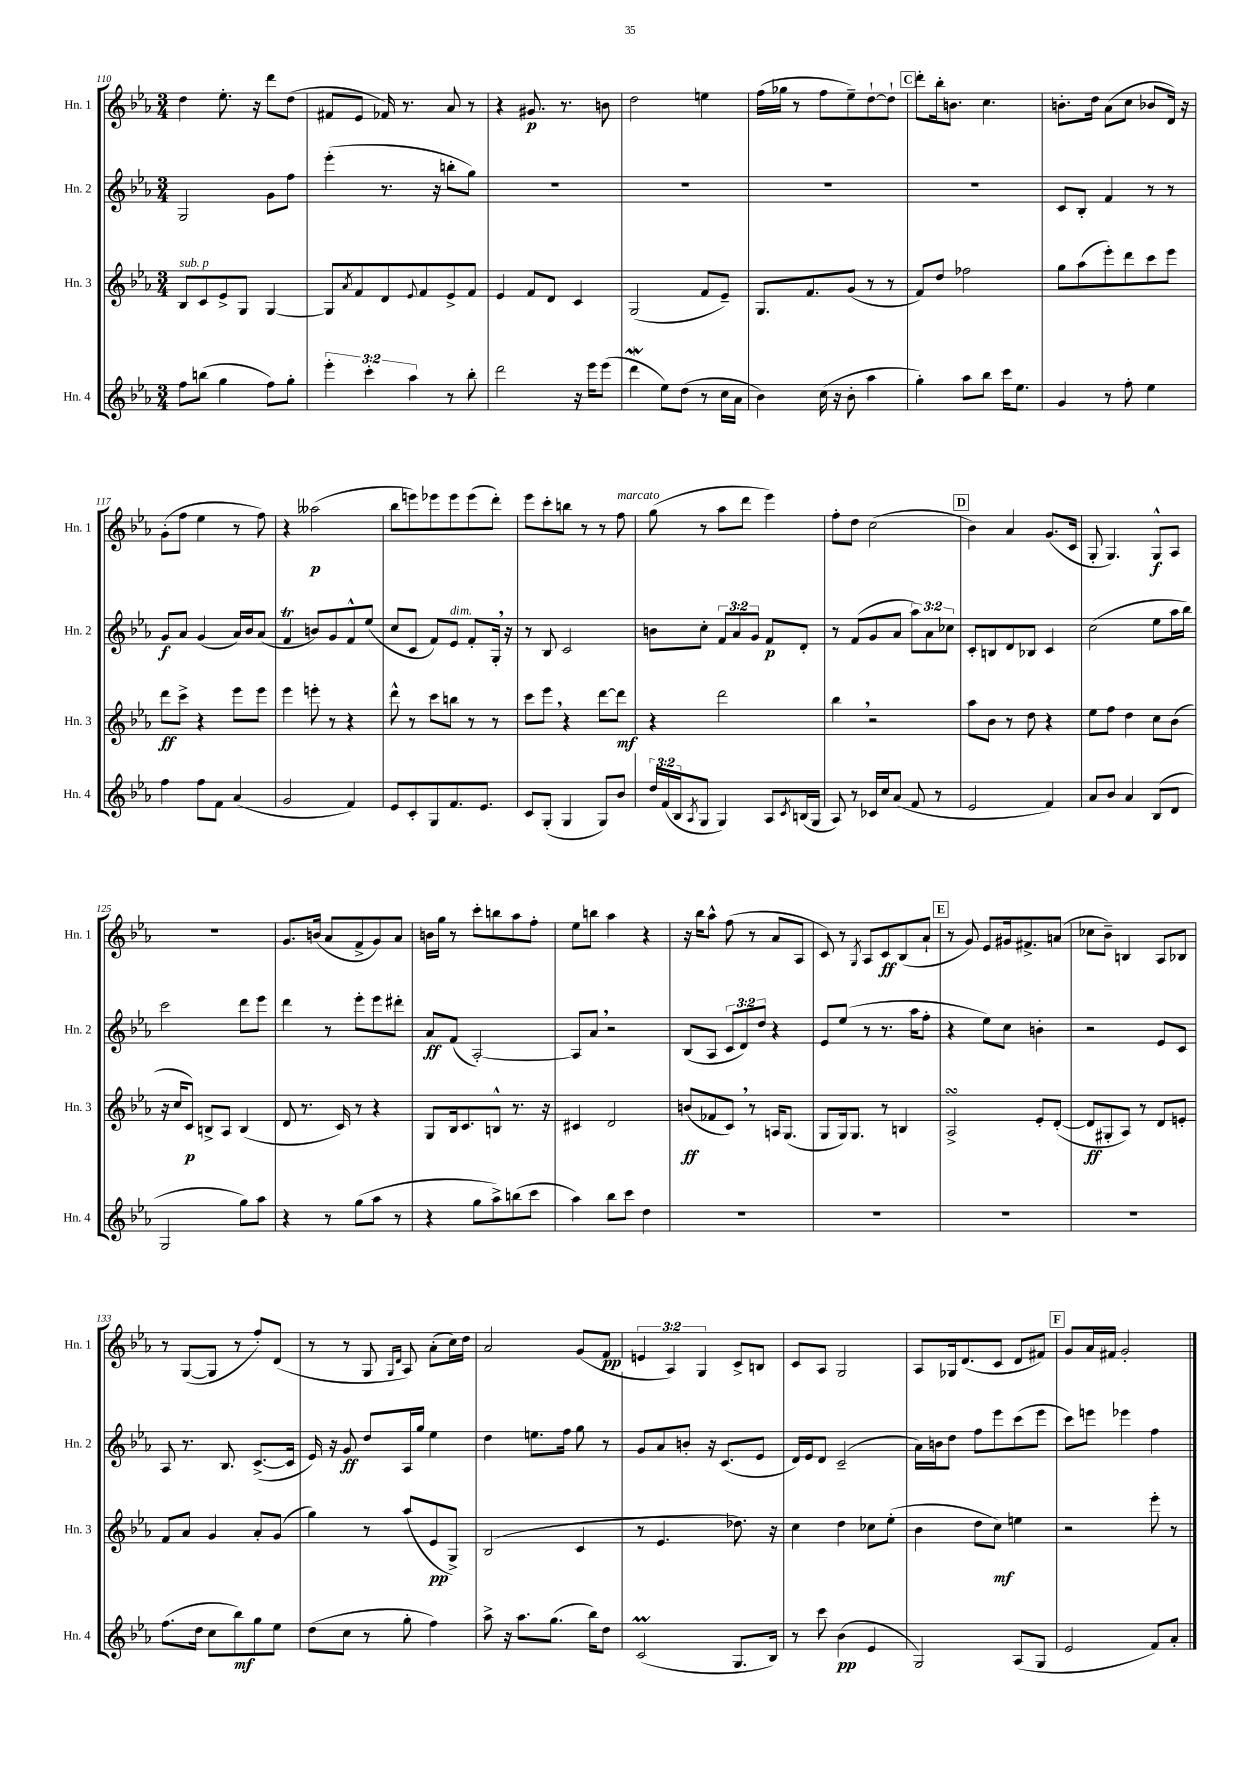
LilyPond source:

<<
\new StaffGroup <<
\new Staff = "s0" \with { instrumentName = "Hn. 1" shortInstrumentName = "Hn. 1" } {
    \clef treble \key ees \major \numericTimeSignature \time 3/4 \override Staff.TupletNumber.text = #tuplet-number::calc-fraction-text
    d''4 ees''8.-. r16 d'''8 d''8( |
    fis'8 ees'8 fes'16) r8. aes'8 r8 |
    r4 gis'8.\p r8. b'8 |
    d''2 e''4 |
    f''16( ges''16 r8 f''8 ees''8--) d''8~-! d''8-! |
    \mark \markup { \box "C" } d'''8-. bes''16-. b'8. c''4. |
    b'8.-. d''16 aes'8( c''8 bes'8 d'16) r16 |
    g'8-.( f''8 ees''4 r8 f''8) |
    r4 aeses''2\p( |
    bes''8 e'''8) ees'''8 ees'''8 ees'''8( d'''8-.) |
    ees'''8 c'''8-. b''8 r8 r8 f''8^\markup { \italic "marcato" } |
    g''8( r8 aes''8 d'''8 ees'''4) |
    f''8-. d''8 c''2( |
    \mark \markup { \box "D" } bes'4) aes'4 g'8.( c'16 |
    g8-. g4.) g8-^\f aes8 |
    r2. |
    g'8. b'16( aes'8 f'8-> g'8) aes'8 |
    b'16 g''16 r8 c'''8-. b''8 aes''8 f''8-. |
    ees''8 b''8 aes''4 r4 |
    r16 bes''16 aes''8-^ f''8( r8 aes'8 aes8 |
    c'8) r8 \acciaccatura { g8 } aes8 c'8\ff bes8( aes'8-! |
    \mark \markup { \box "E" } r8 g'8) ees'8 gis'16 fis'8.-> a'8( |
    ces''8 bes'8--) b4 aes8 bes8 |
    r8 g8~( g8 r8 f''8-.) d'8( |
    r8 r8 g8 \grace { g16 d'16 } aes8) aes'8-.( c''16) d''16 |
    aes'2 g'8( f'8\pp |
    \tuplet 3/2 { e'4 aes4) g4 } c'8-> b8 |
    c'8 aes8 g2 |
    aes8 ges16 d'8.( c'8 d'8 fis'8) |
    \mark \markup { \box "F" } g'8 aes'16 fis'16 g'2-. \bar "|." |
}
\new Staff = "s1" \with { instrumentName = "Hn. 2" shortInstrumentName = "Hn. 2" } {
    \clef treble \key ees \major \numericTimeSignature \time 3/4 \override Staff.TupletNumber.text = #tuplet-number::calc-fraction-text
    g2 g'8 f''8 |
    ees'''4-.( r8. r16 b''8-. g''8) |
    R2. |
    R2. |
    R2. |
    \mark \markup { \box "C" } R2. |
    c'8 bes8-. f'4 r8 r8 |
    g'8\f aes'8 g'4( aes'16) bes'16 aes'8( |
    f'4\trill b'8) g'8 f'8-^ ees''8( |
    c''8 c'8 f'8) ees'8^\markup { \italic "dim." } f'8-. g16-. \breathe r16 |
    r8 bes8 c'2 |
    b'8 c''8-. \tuplet 3/2 { f'8 aes'8 g'8 } f'8\p d'8-. |
    r8 f'8( g'8 aes'8 \tuplet 3/2 { aes''8) aes'8 ces''8 } |
    \mark \markup { \box "D" } c'8-. b8 d'8 bes8 c'4 |
    c''2( ees''8 aes''16 bes''16) |
    c'''2 d'''8 ees'''8 |
    d'''4 r8 ees'''8-. ees'''8 dis'''8-. |
    aes'8\ff f'8( aes2~-.) |
    aes8 aes'8 \breathe r2 |
    bes8( aes8 \tuplet 3/2 { c'8 d'8) d''8 } r4 |
    ees'8 ees''8( r8 r8. aes''16 f''8-. |
    \mark \markup { \box "E" } r4 ees''8) c''8 b'4-. |
    r2 ees'8 c'8 |
    aes8 r8. bes8. c'8.~->( c'16 |
    ees'16) r16 g'8\ff d''8 aes16 g''16 ees''4 |
    d''4 e''8. f''16 g''8 r8 |
    g'8 aes'8 b'8-. r16 c'8.( ees'8 |
    d'16) ees'16 d'8 c'2--( |
    aes'16) b'16 d''8 f''8 ees'''8 c'''8( ees'''8 |
    \mark \markup { \box "F" } c'''8) e'''8 ees'''4 f''4 \bar "|." |
}
\new Staff = "s2" \with { instrumentName = "Hn. 3" shortInstrumentName = "Hn. 3" } {
    \clef treble \key ees \major \numericTimeSignature \time 3/4
    bes8^\markup { \italic "sub. p" } c'8 ees'8-> g8 g4~ |
    g8 \acciaccatura { aes'8 } f'8 d'8 \appoggiatura { ees'8 } f'8 ees'8-> f'8 |
    ees'4 f'8 d'8 c'4 |
    g2( f'8 ees'8--) |
    g8. f'8. g'8( r8 r8 |
    \mark \markup { \box "C" } f'8) d''8 fes''2 |
    g''8 aes''8( ees'''8-.) d'''8 c'''8 ees'''8 |
    d'''8\ff c'''8-> r4 ees'''8 ees'''8 |
    ees'''4 e'''8-. r8 r4 |
    d'''8-^ r8 c'''8 b''8 r8 r8 |
    c'''8 ees'''8 \breathe r4 d'''8~ d'''8\mf |
    r4 d'''2 |
    bes''4 \breathe r2 |
    \mark \markup { \box "D" } aes''8 bes'8 r8 d''8 r4 |
    ees''8 f''8 d''4 c''8 bes'8( |
    r16 c''16 c'8\p) b8-> aes8 b4( |
    d'8 r8. c'16) r8 r4 |
    g8 bes16 c'8. b8-^ r8. r16 |
    cis'4 d'2 |
    b'8\ff( fes'8 c'8) \breathe r8 a16 g8.( |
    g8 g16) g8. r8 b4 |
    \mark \markup { \box "E" } aes2->\turn ees'8-. d'8~-.( |
    d'8\ff gis8-. aes8) r8 d'8 e'8-. |
    f'8 aes'8 g'4 aes'8-. g'8( |
    g''4) r8 aes''8( ees'8\pp g8->) |
    bes2( c'4 |
    r8 ees'4. des''8.) r16 |
    c''4 d''4 ces''8 ees''8-.( |
    bes'4 d''8 c''8\mf) e''4 |
    \mark \markup { \box "F" } r2 ees'''8-. r8 \bar "|." |
}
\new Staff = "s3" \with { instrumentName = "Hn. 4" shortInstrumentName = "Hn. 4" } {
    \clef treble \key ees \major \numericTimeSignature \time 3/4 \override Staff.TupletNumber.text = #tuplet-number::calc-fraction-text
    f''8 b''8( g''4 f''8) g''8-. |
    \tuplet 3/2 { ees'''4-. c'''4-. aes''4 } r8 bes''8-. |
    d'''2 r16 ees'''16 ees'''8( |
    d'''4\mordent ees''8) d''8( r8 c''16 aes'16 |
    bes'4) c''16( r16 bes'8-. aes''4 |
    \mark \markup { \box "C" } g''4-.) aes''8 bes''8 c'''16 ees''8. |
    g'4 r8 f''8-. ees''4 |
    f''4 f''8 f'8 aes'4( |
    g'2 f'4) |
    ees'8 c'8-. g8 f'8. ees'8. |
    c'8 g8-.( g4 g8) bes'8 |
    \tuplet 3/2 { d''16 f'16( bes16 } \acciaccatura { aes8 } g8 g4) aes8 \acciaccatura { c'8 } b16( g16 |
    aes8) r8 ces'16 c''16 aes'8( f'8 r8 |
    \mark \markup { \box "D" } ees'2 f'4) |
    aes'8 bes'8 aes'4 bes8( d'8 |
    g2 g''8) aes''8 |
    r4 r8 g''8( aes''8 r8 |
    r4 g''8 aes''8->) b''8( c'''8 |
    aes''4) bes''8 c'''8 d''4 |
    R2. |
    R2. |
    \mark \markup { \box "E" } R2. |
    R2. |
    f''8.( d''16 c''8 bes''8\mf) g''8 ees''8 |
    d''8( c''8 r8 g''8-. f''4) |
    aes''8-> r16 aes''8. g''8.( bes''16) d''8 |
    c'2\prall( g8. bes16) |
    r8 c'''8 bes'4\pp( ees'4 |
    g2) aes8( g8 |
    \mark \markup { \box "F" } ees'2 f'8) aes'8-. \bar "|." |
}
>>
>>
\layout { \context { \Score currentBarNumber = #110 } }
